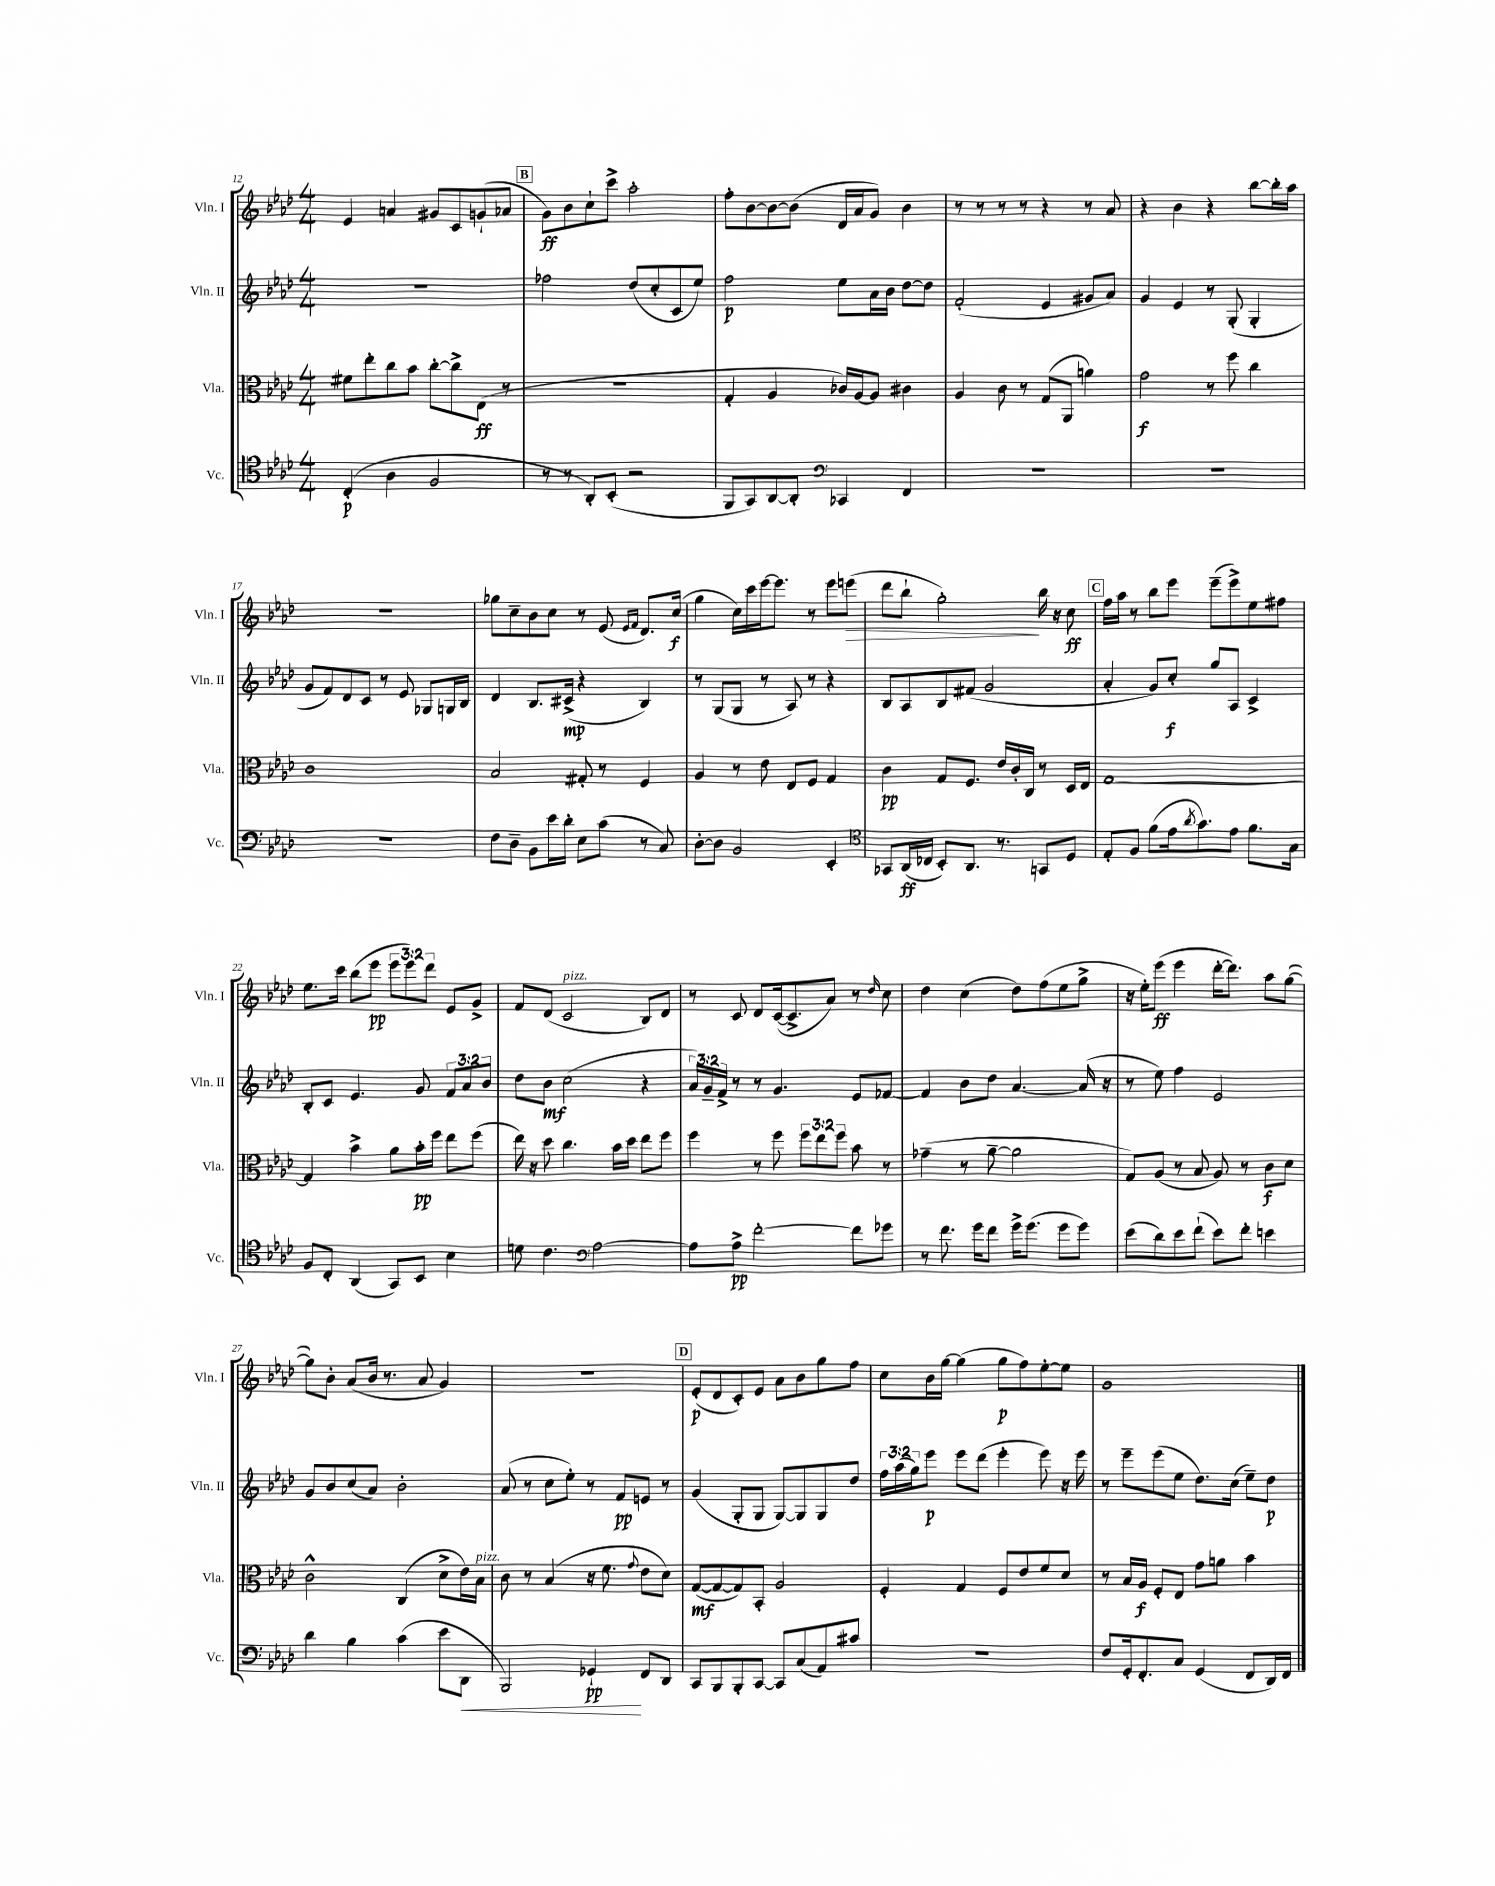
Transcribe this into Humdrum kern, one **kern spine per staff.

**kern	**kern	**kern	**kern
*staff4	*staff3	*staff2	*staff1
*clefC4	*clefC3	*clefG2	*clefG2
*k[b-e-a-d-]	*k[b-e-a-d-]	*k[b-e-a-d-]	*k[b-e-a-d-]
*M4/4	*M4/4	*M4/4	*M4/4
(4C'/	8f#\L	1r	4e-/
.	8ee-'\	.	.
4A-\	8cc\	.	4a/
.	8b-\J	.	.
2F/	[8cc'\L	.	8g#/L
.	8cc^\]	.	8c/
.	(8E-\J	.	(8g`/
.	8r	.	8a-/J
=	=	=	=
8r	1r	2ff-\	8g\L)
8r	.	.	8b-\
8AA-'/L)	.	.	8cc`\
(8BB-'/J	.	.	8ccc^\J
2r	.	(8dd-/L	2aa-'\
.	.	8cc'/	.
.	.	8c/	.
.	.	8ee-/J)	.
=	=	=	=
8FF/L	4G'/	2ff\	8ff'\L
8GG/)	.	.	[8b-\
[8AA-/	4A-/	.	8b-\_
8AA-'/]J	.	.	(8b-\]J
*clefF4	*	*	*
4CC-/	16c-/LL)	8ee-\L	16d-/LL
.	[16A-/J	.	16a-/J
.	8A-/]J	16a-\L	8g/J)
.	.	16b-\JJ	.
4FF/	4c#\	[8dd-\L	4b-\
.	.	8dd-\]J	.
=	=	=	=
1r	4A-/	(2f'/	8r
.	.	.	8r
.	8c\	.	8r
.	8r	.	8r
.	(8G/L	4e-/	4r
.	8AA-/J	.	.
.	4a\)	8g#/L	8r
.	.	8a-/J)	8a-/
=	=	=	=
1r	2g\	4g/	4r
.	.	4e-/	4b-\
.	8r	8r	4r
.	8ff\	(8G'/	.
.	4cc\	4G'/	[8bb-\L
.	.	.	16bb-'\]L
.	.	.	16aa-\JJ
=	=	=	=
1r	1c	8g/L	1r
.	.	8f/)	.
.	.	8d-/	.
.	.	8c/J	.
.	.	8r	.
.	.	8e-/	.
.	.	8G-/L	.
.	.	16G/L	.
.	.	16B-/JJ	.
=	=	=	=
8F\L	2B-/	4d-/	8gg-\L
8D-~\J	.	.	8cc~\
8BB-\L	.	8.B-/L	8b-\
16e-\L	.	.	8cc\J
16d-'\JJ	.	(16c#^/Jk	.
8E-\L	8G#'/	4r	8r
(8c\J	8r	.	(8e-/
.	.	.	16qqe-/LL
.	.	.	16qqf/JJ
8r	4F/	4B-/)	8.d-/L)
8C/)	.	.	.
.	.	.	(16cc/Jk
=	=	=	=
[8D-'\L	4A-/	8r	4gg\
8D-\]J	.	(8G/L	.
2BB-/	8r	8G/J	16cc\LL)
.	.	.	16ccc\
.	8e-\	8r	[16eee-\J
.	.	.	8.eee-\]J
.	8E-/L	8A-/)	.
.	8F/J	8r	8r
4EE-'/	4G/	4r	8eee-\L
.	.	.	(8eee\J
=	=	=	=
*clefC4	*	*	*
8GG-/L	4c\	8B-/L	8ddd-\L
(16AA-/L	.	8A-/	8bb-`\J
16C-/JJ	.	.	.
8BB-'/L)	8G/L	8B-/	2gg'\)
8.AA-/J	8.F/J	(8f#/J	.
.	.	2g/	.
8.r	16e-/LL	.	.
.	16c'/	.	.
.	16C/JJ	.	.
8GG/L	8r	.	16bb-\
.	.	.	16r
8D-/J	16D-/LL	.	8cc\
.	16E-/JJ	.	.
=	=	=	=
8E-'/L	[1G	4a-'/	16ff\LL
.	.	.	16aa-\JJ
8F/J	.	.	8r
(8f\L	.	8g/L)	8bb-\L
16e-\k	.	8cc'/J	8eee-\J
8qa-/	.	.	.
8.g\)	.	.	.
.	.	8gg/L	(8eee-~\L
8e-\J	.	8A-/J	8eee-^\)
8.f\L	.	4c^/	8ee-\
.	.	.	8ff#\J
16G\Jk	.	.	.
=	=	=	=
8F/L	4G/]	8B-'/L	8.ee-\L
8C'/J	.	8c/J	.
.	.	.	16ccc\Jk
(4AA-/	4b-^\	4.e-/	(8bb-\L
.	.	.	8eee-\J
8GG/L)	8a-\L	.	12eee-\L
.	.	.	12eee-\)
8BB-/J	16b-'\L	8g/	.
.	.	.	12ddd-\J
.	16ff\JJ	.	.
4B-\	8ee-\L	12f/L	8e-/L
.	.	12a-/	.
.	(8ff\J	.	8g^/J
.	.	12b-/J	.
=	=	=	=
8d\	16ee-\)	8dd-\L	8f/L
.	16r	.	.
4.c\	8dd-\	8b-\J	(8d-/J
.	4.cc\	(2cc\	2c/
*clefF4	*	*	*
[2A-\	.	.	.
.	16b-\LL	.	.
.	16dd-\JJ	.	.
.	8ee-\L	4r	8B-/L)
.	8ff\J	.	8d-/J
=	=	=	=
8A-\]L	4ff\	24a-/LL)	8r
.	.	24g~/	.
.	.	24f^/JJ	.
8A-^\J	.	8r	8c/
[2f'\	8r	8r	8d-/L
.	8ff\	4.g/	([16c/k
.	.	.	8.c^/]
.	12ff\L	.	.
.	12ee-\	.	.
.	.	.	8a-/J)
.	12ff\J	.	.
8f\]L	8b-\	8e-/L	8r
.	.	.	16qqdd-/
8g-\J	8r	[8f-/J	8cc\
=	=	=	=
8r	(4g-~\	4f-/]	4dd-\
8.f\	.	.	.
.	8r	8b-\L	(4cc\
16g\LK	.	.	.
8f\J	[8a-~\	8dd-\J	.
16g^\LK	2a-\]	[4.a-/	8dd-\L)
(8.g\J	.	.	.
.	.	.	(8ff\
8g\L	.	.	8ee-\
8g\J)	.	(16a-/]	8gg^\J
.	.	16r	.
=	=	=	=
(8e-\L	8G/L)	8r	16r
.	.	.	16ee-'\LK)
8d-\)	(8A-/J	8ee-\)	(8eee-\J
8e-\	8r	4ff\	4eee-\
(8f`\J	8B-/	.	.
8e-\L)	8A-/)	2e-/	[16ddd-'\LK
.	.	.	8.ddd-\]J)
8f'\J	8r	.	.
4e\	8c\L	.	8aa-\L
.	8d-\J	.	([8gg\J
=	=	=	=
4d-\	2c^^\	8g/L	8gg\]L)
.	.	8b-/	8b-'\J
4B-\	.	(8cc/	(8a-/L
.	.	8a-/J)	16b-/Jk
.	.	.	8.r
(4c\	(4C/	2b-'\	.
.	.	.	8a-/
8e-\L	8d-^\L	.	4g/)
8DD-\J	16e-\L)	.	.
.	16B-\JJ	.	.
=	=	=	=
2BBB-/)	8c\	(8a-/	1r
.	8r	8r	.
.	(4B-/	8cc\L	.
.	.	8ee-'\J)	.
4GG-`/	16r	8r	.
.	8.f\	.	.
.	.	8f/L	.
.	8qqg/	.	.
8FF/L	8e-\L	8e/J	.
8DD-/J	8d-\J)	8r	.
=	=	=	=
8CC/L	([8G/L	(4g/	(8e-'/L
8BBB-/	8G/_	.	8d-/
8BBB-'/	8G/])	8G'/L	8c'/)
[8CC/J	8BB-'/J	8G/J	8e-/J
8CC/]L	2A-/	[8G/L)	8a-\L
(8C/	.	8G/]	8b-\
8AA-/)	.	8G/	8gg\
8c#/J	.	8dd-/J	8ff\J
=	=	=	=
1r	4F'/	24ff\LL	8cc\L
.	.	(24aa-\	.
.	.	24gg\J)	.
.	.	8eee-\J	16b-\L
.	.	.	[16gg\JJ
.	4G/	8eee-\L	(4gg\]
.	.	(8ddd-\J	.
.	8F/L	4eee-'\	8gg\L
.	8e-/	.	8ff\)
.	8f/	8eee-\)	[8ee-'\
.	8d-/J	16r	8ee-\]J
.	.	16eee-\	.
=	=	=	=
8F/L	8r	8r	1g
16GG'/k	16B-/LL	8eee-~\L	.
8.FF'/	16A-/JJ	.	.
.	8F'/L	(8eee-\	.
8C/J	8E-/J	8ee-\J	.
(4GG/	8g\L	8.dd-\L)	.
.	8a\J	.	.
.	.	(16cc\Jk	.
8FF/L	4b-\	8ee-~\L)	.
16DD-/L)	.	8dd-\J	.
16FF/JJ	.	.	.
==	==	==	==
*-	*-	*-	*-
